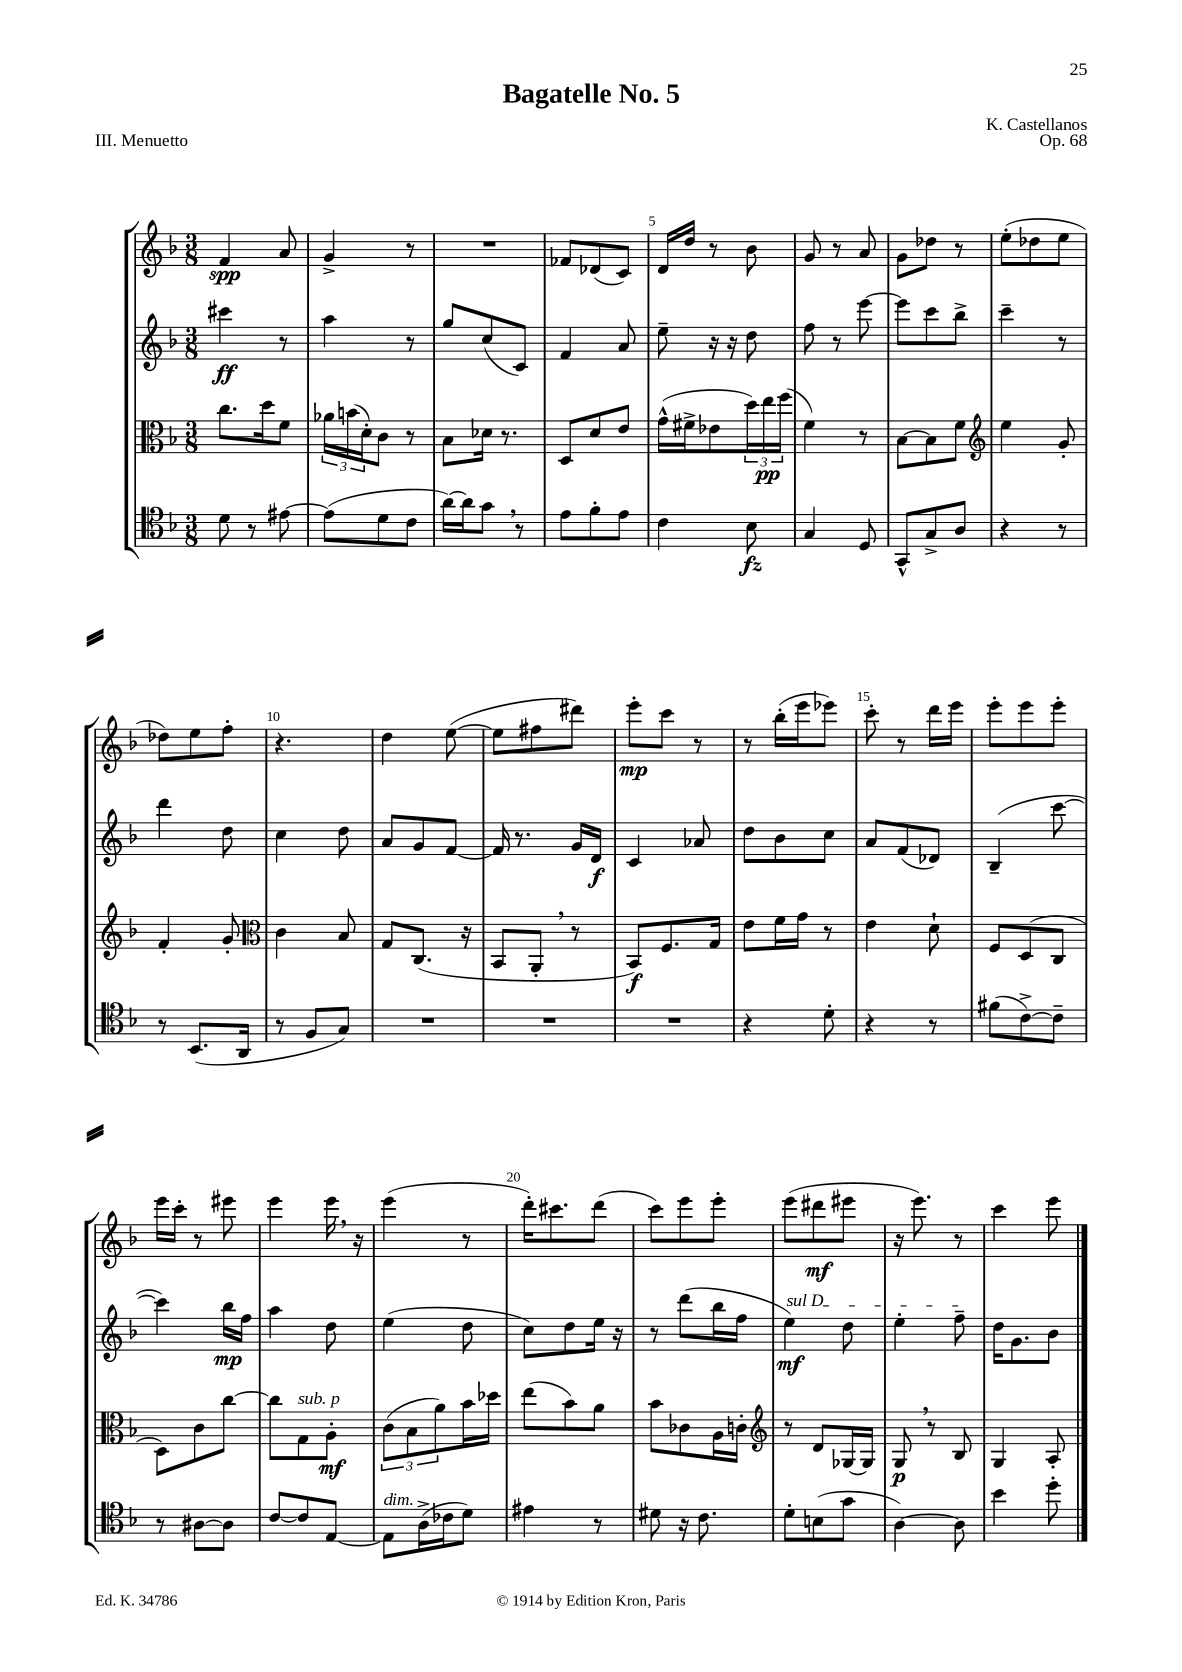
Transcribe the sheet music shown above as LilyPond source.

\header { title = "Bagatelle No. 5" composer = "K. Castellanos" opus = "Op. 68" piece = "III. Menuetto" }
<<
\new StaffGroup <<
\new Staff = "s0" {
    \clef treble \key f \major \numericTimeSignature \time 3/8
    f'4\spp a'8 |
    g'4-> r8 |
    R4. |
    fes'8 des'8( c'8) |
    d'16 d''16 r8 bes'8 |
    g'8 r8 a'8 |
    g'8 des''8 r8 |
    e''8-.( des''8 e''8 |
    des''8) e''8 f''8-. |
    r4. |
    d''4 e''8~( |
    e''8 fis''8 dis'''8) |
    e'''8-.\mp c'''8 r8 |
    r8 bes''16-.( e'''16 ees'''8) |
    c'''8-. r8 d'''16 e'''16 |
    e'''8-. e'''8 e'''8-. |
    e'''16 c'''16-. r8 eis'''8 |
    e'''4 e'''16 \breathe r16 |
    e'''4( r8 |
    d'''16-.) cis'''8. d'''8( |
    c'''8) e'''8 e'''8-. |
    e'''8( dis'''8\mf eis'''8 |
    r16 e'''8.) r8 |
    c'''4 e'''8 \bar "|." |
}
\new Staff = "s1" {
    \clef treble \key f \major \numericTimeSignature \time 3/8
    cis'''4\ff r8 |
    a''4 r8 |
    g''8 c''8( c'8) |
    f'4 a'8 |
    e''8-- r16 r16 d''8 |
    f''8 r8 e'''8~ |
    e'''8 c'''8 bes''8-> |
    c'''4-- r8 |
    d'''4 d''8 |
    c''4 d''8 |
    a'8 g'8 f'8~ |
    f'16 r8. g'16 d'16\f |
    c'4 aes'8 |
    d''8 bes'8 c''8 |
    a'8 f'8( des'8) |
    bes4--( c'''8~ |
    c'''4) bes''16\mp f''16 |
    a''4 d''8 |
    e''4( d''8 |
    c''8) d''8 e''16 r16 |
    r8 d'''8( bes''16 f''16 |
    \once \override TextSpanner.bound-details.left.text = \markup { \italic "sul D" } e''4\mf\startTextSpan) d''8 |
    e''4-. f''8--\stopTextSpan |
    d''16 g'8. bes'8 \bar "|." |
}
\new Staff = "s2" {
    \clef alto \key f \major \numericTimeSignature \time 3/8
    c''8. d''16 f'8 |
    \tuplet 3/2 { aes'16 b'16( d'16-.) } c'8 r8 |
    bes8 des'16 r8. |
    d8 d'8 e'8 |
    g'16-^( fis'16-> ees'8 \tuplet 3/2 { d''16) e''16\pp f''16( } |
    f'4) r8 |
    bes8~ bes8 f'8 |
    \clef treble e''4 g'8-. |
    f'4-. g'8-. |
    \clef alto c'4 bes8 |
    g8 c8.( r16 |
    bes,8 a,8-. \breathe r8 |
    bes,8\f) f8. g16 |
    e'8 f'16 g'16 r8 |
    e'4 d'8-! |
    f8 d8( c8 |
    d8) c'8 c''8~ |
    c''8 g8^\markup { \italic "sub. p" } a8-.\mf |
    \tuplet 3/2 { c'8( bes8 a'8) } bes'16 des''16 |
    e''8( bes'8) a'8 |
    bes'8 ces'8 a16 c'16-. |
    \clef treble r8 d'8 ges16~ ges16 |
    g8\p \breathe r8 bes8 |
    g4 a8-. \bar "|." |
}
\new Staff = "s3" {
    \clef tenor \key f \major \numericTimeSignature \time 3/8
    d'8 r8 eis'8~ |
    eis'8( d'8 c'8 |
    a'16~) a'16 g'8 \breathe r8 |
    e'8 f'8-. e'8 |
    c'4 bes8\fz |
    g4 d8 |
    g,8-^ g8-> a8 |
    r4 r8 |
    r8 bes,8.( a,16 |
    r8 f8 g8) |
    R4. |
    R4. |
    R4. |
    r4 d'8-. |
    r4 r8 |
    fis'8( c'8~->) c'8-- |
    r8 ais8~ ais8 |
    c'8~ c'8 e8~ |
    e8^\markup { \italic "dim." } a16->( ces'16 d'8) |
    eis'4 r8 |
    dis'8 r16 c'8. |
    d'8-. b8( g'8 |
    a4~) a8 |
    bes'4 d''8-. \bar "|." |
}
>>
>>
\layout { \context { \Score \override BarNumber.break-visibility = ##(#f #t #t) barNumberVisibility = #(every-nth-bar-number-visible 5) } }
